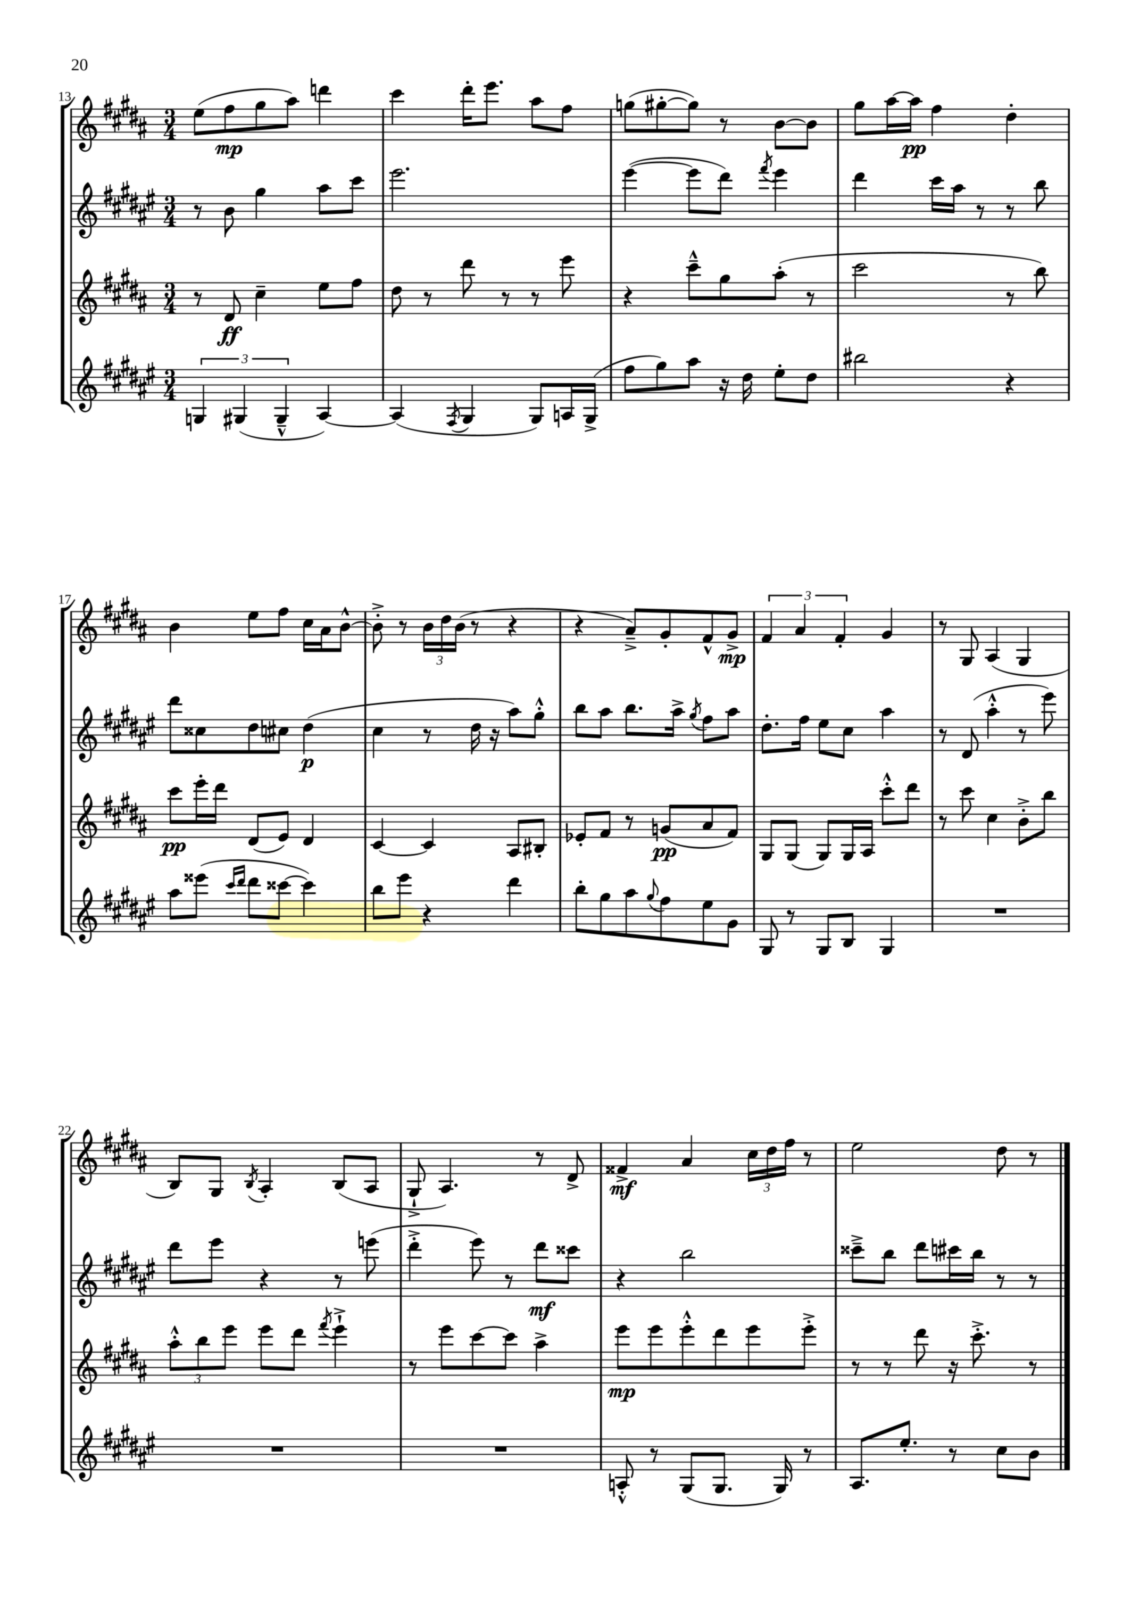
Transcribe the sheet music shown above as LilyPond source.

<<
\new StaffGroup <<
\new Staff = "s0" {
    \clef treble \key b \major \numericTimeSignature \time 3/4
    e''8( fis''8\mp gis''8 ais''8) d'''4 |
    cis'''4 dis'''16-. e'''8. ais''8 fis''8 |
    g''8( gis''8~-. gis''8) r8 b'8~ b'8 |
    gis''8 ais''16~ ais''16\pp fis''4 dis''4-. |
    b'4 e''8 fis''8 cis''16 ais'16 b'8~-^ |
    b'8-.-> r8 \tuplet 3/2 { b'16 dis''16 b'16( } r8 r4 |
    r4 ais'8--->) gis'8-. fis'8-^ gis'8->\mp |
    \tuplet 3/2 { fis'4 ais'4 fis'4-. } gis'4 |
    r8 gis8 ais4( gis4 |
    b8) gis8 \acciaccatura { b8 } ais4-. b8( ais8 |
    gis8-!-> ais4.) r8 dis'8-> |
    fisis'4->\mf ais'4 \tuplet 3/2 { cis''16 dis''16 fis''16 } r8 |
    e''2 dis''8 r8 \bar "|." |
}
\new Staff = "s1" {
    \clef treble \key fis \major \numericTimeSignature \time 3/4
    r8 b'8 gis''4 ais''8 cis'''8 |
    eis'''2. |
    eis'''4~( eis'''8 dis'''8) \acciaccatura { fis'''8 } eis'''4 |
    dis'''4 cis'''16 ais''16 r8 r8 b''8 |
    dis'''8 cisis''8 dis''8 cis''8 dis''4\p( |
    cis''4 r8 dis''16 r16 ais''8) gis''8-.-^ |
    b''8 ais''8 b''8. ais''16-> \acciaccatura { gis''8 } fis''8 ais''8 |
    dis''8.-. fis''16 eis''8 cis''8 ais''4 |
    r8 dis'8( ais''4-.-^ r8 eis'''8) |
    dis'''8 eis'''8 r4 r8 e'''8( |
    dis'''4-.-> eis'''8) r8 dis'''8\mf cisis'''8 |
    r4 b''2 |
    cisis'''8---> b''8 dis'''8 cis'''16 b''16 r8 r8 \bar "|." |
}
\new Staff = "s2" {
    \clef treble \key b \major \numericTimeSignature \time 3/4
    r8 dis'8\ff cis''4-- e''8 fis''8 |
    dis''8 r8 dis'''8 r8 r8 e'''8 |
    r4 cis'''8---^ gis''8 ais''8-.( r8 |
    cis'''2 r8 b''8) |
    cis'''8\pp e'''16-. dis'''16 dis'8( e'8) dis'4 |
    cis'4~ cis'4 ais8 bis8-. |
    ees'8-. fis'8 r8 g'8\pp( ais'8 fis'8) |
    gis8 gis8( gis8) gis16 ais16 cis'''8-.-^ dis'''8 |
    r8 cis'''8 cis''4 b'8-.-> b''8 |
    \tuplet 3/2 { ais''8-.-^ b''8 e'''8 } e'''8 dis'''8 \acciaccatura { fis'''8 } e'''4-!-> |
    r8 e'''8 cis'''8~ cis'''8 ais''4-> |
    e'''8\mp e'''8 e'''8-.-^ dis'''8 e'''8 e'''8-.-> |
    r8 r8 dis'''8 r16 cis'''8.-.-> r8 \bar "|." |
}
\new Staff = "s3" {
    \clef treble \key fis \major \numericTimeSignature \time 3/4
    \tuplet 3/2 { g4 gis4( gis4---^ } ais4~) |
    ais4( \acciaccatura { fis8 } gis4 gis8) a16 gis16->( |
    fis''8 gis''8) ais''8 r16 dis''16 eis''8-. dis''8 |
    bis''2 r4 |
    ais''8 eisis'''8( \grace { cis'''16 dis'''16 } dis'''8 cisis'''8~ cisis'''4) |
    b''8 eis'''8 r4 dis'''4 |
    b''8-. gis''8 ais''8 \appoggiatura { gis''8 } fis''8 eis''8 gis'8 |
    gis8 r8 gis8 b8 gis4 |
    R2. |
    R2. |
    R2. |
    a8-.-^ r8 gis8( gis8. gis16) r8 |
    ais8. eis''8.-. r8 cis''8 b'8 \bar "|." |
}
>>
>>
\layout { \context { \Score currentBarNumber = #13 } }
